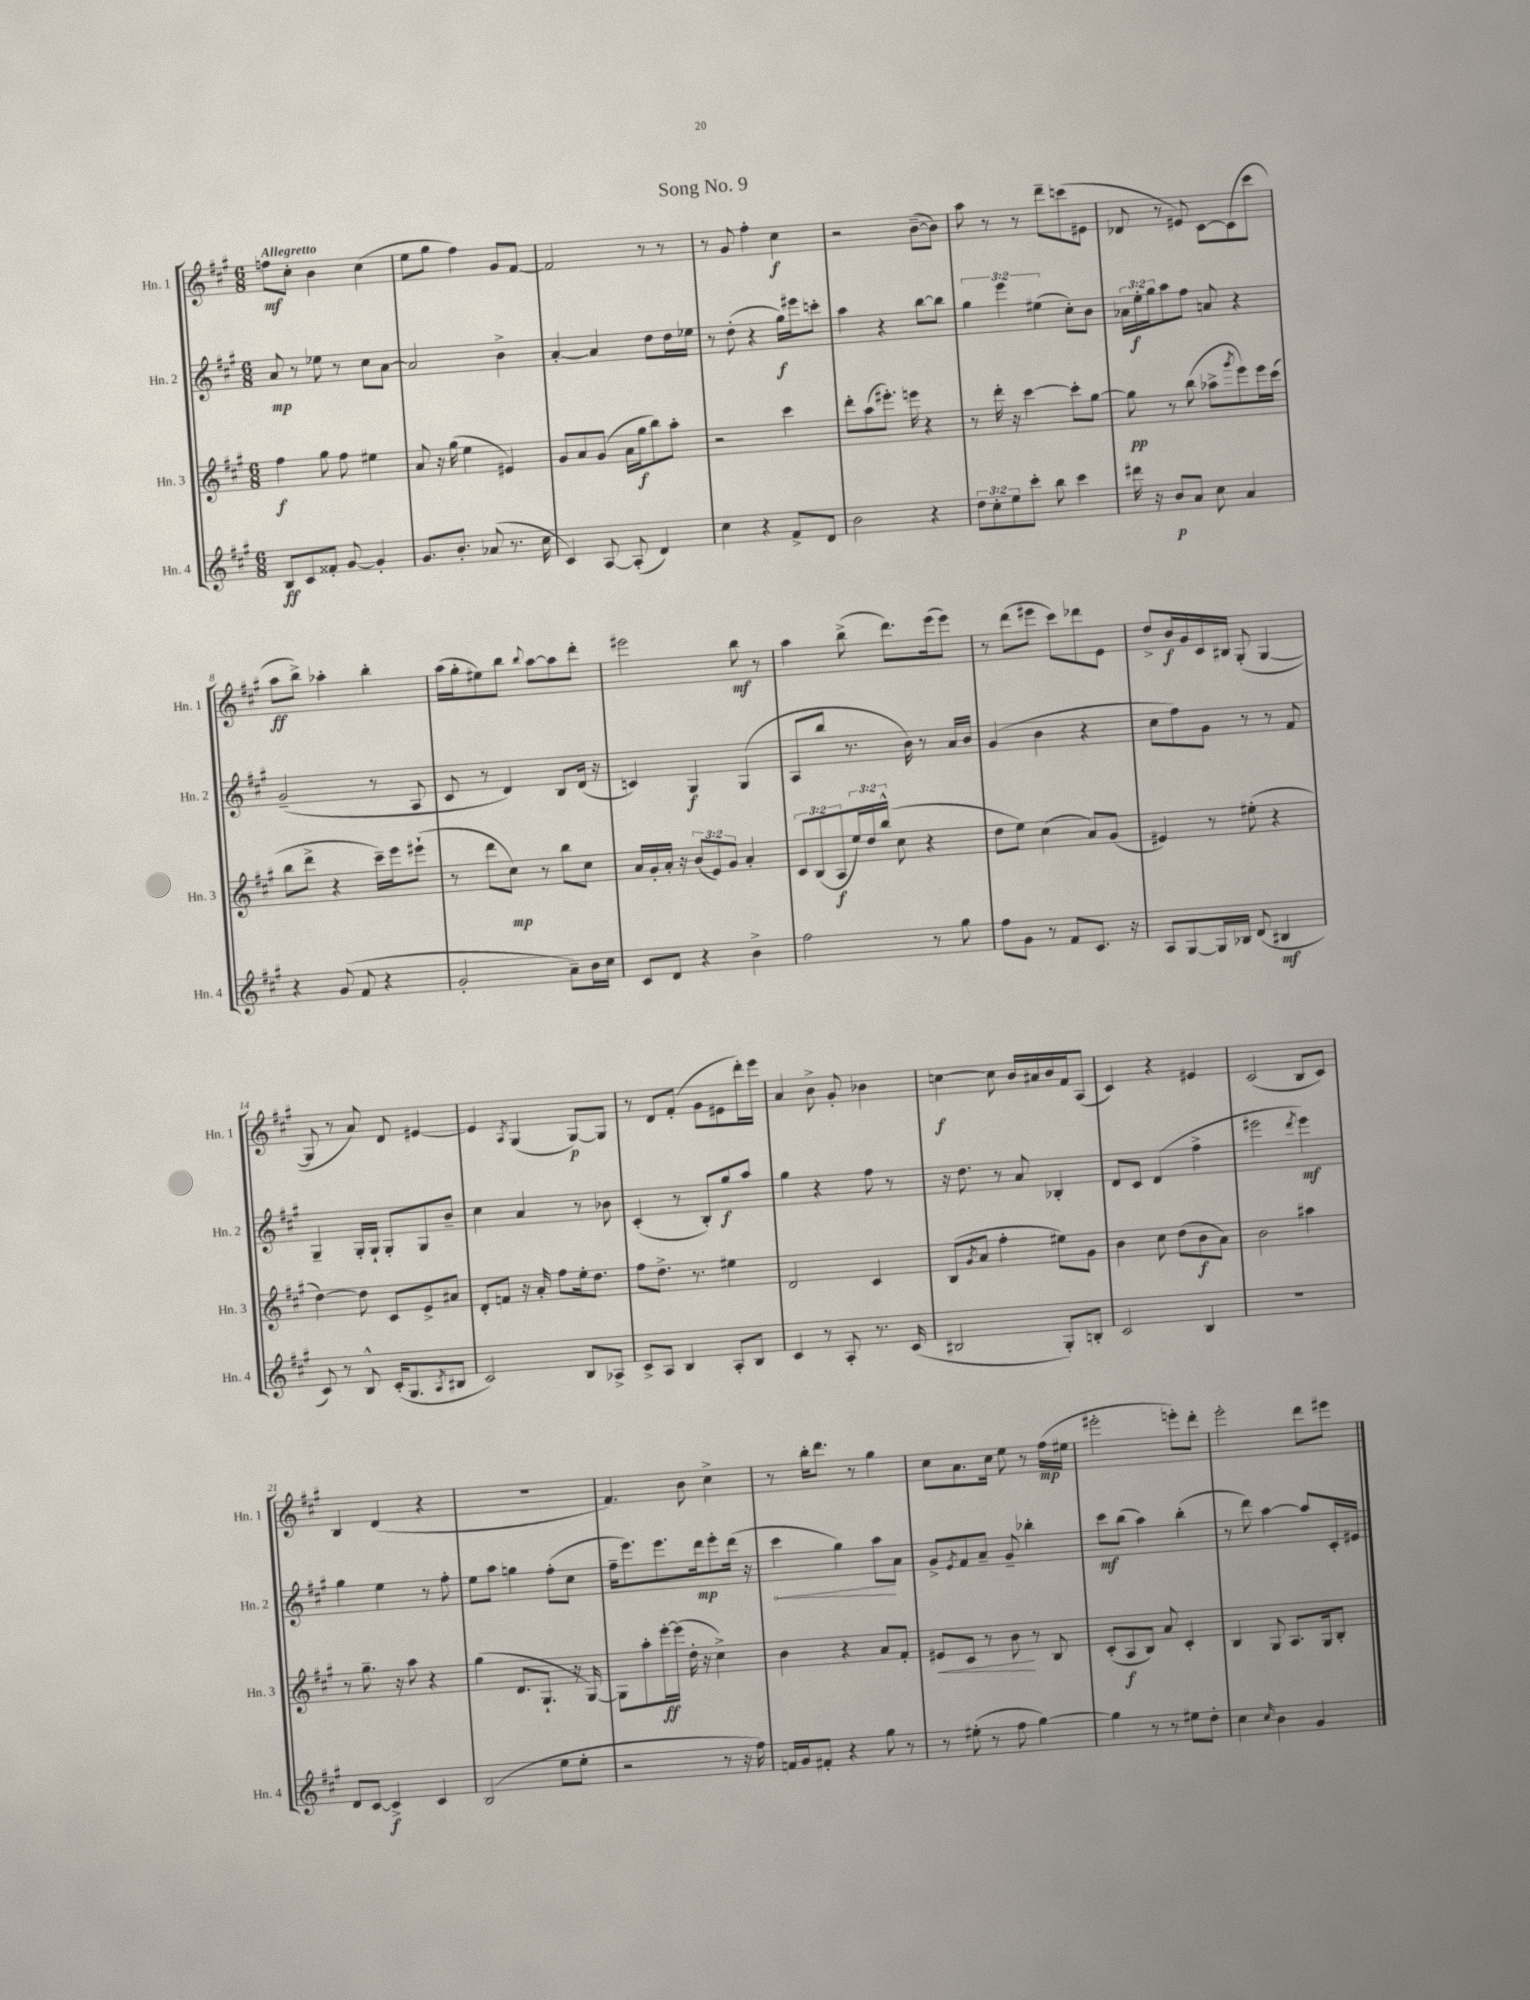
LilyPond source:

\header { title = "Song No. 9" }
<<
\new StaffGroup <<
\new Staff = "s0" \with { instrumentName = "Hn. 1" shortInstrumentName = "Hn. 1" } {
    \clef treble \key a \major \numericTimeSignature \time 6/8 \tempo "Allegretto"
    f''8\mf cis''8-. b'4 cis''4( |
    e''8 gis''8 fis''4) gis'8 fis'8~ |
    fis'2 r8 r8 |
    r8 gis'8 fis''4-. cis''4\f |
    r2 b'8~--( b'8) |
    a''8 r8 r8 d'''8-- c'''8( eis'8 |
    des'8 r8 eis'8) cis'8~ cis'8( cis'''8 |
    a''8\ff b''8->) aes''4-. b''4-. |
    a''16( gis''16-. eis''8) b''8 \appoggiatura { b''8 } a''8~ a''8 d'''8-. |
    eis'''2 b''8\mf r8 |
    a''4 b''8->( d'''8.) e'''16( e'''8) |
    r8 d'''8( eis'''8 cis'''8) des'''8 e'8 |
    d''8-> b'16\f gis'16 cis'16 bis16 gis8-.( gis4~ |
    gis8 r8 a'8) d'8 eis'4~ |
    eis'4 \acciaccatura { a8 } gis4( gis8~\p) gis8 |
    r8 d'8 fis'8-.( gis'8 eis'8 d'''16-.) e'''16 |
    a'4 b'8-> gis'8-. bes'4 |
    c''4~\f c''8 b'16 ais'16 b'16 fis'16 a8( |
    cis'4) r4 eis'4 |
    cis'2( b8 cis'8) |
    b4 d'4( r4 |
    R2. |
    fis'4.) b'8 cis''4-> |
    r8 b''16-. d'''8. r8 gis''4 |
    cis''8 a'8. cis''16 e''8 r8 fis''16\mp( eis''16 |
    eis'''2-. e'''8-.) d'''8-. |
    e'''2-. d'''8 eis'''8 \bar "|." |
}
\new Staff = "s1" \with { instrumentName = "Hn. 2" shortInstrumentName = "Hn. 2" } {
    \clef treble \key a \major \numericTimeSignature \time 6/8 \override Staff.TupletNumber.text = #tuplet-number::calc-fraction-text
    a'8\mp r8 ees''8 r8 cis''8 a'8~ |
    a'2 b'4-> |
    a'4~-. a'4 d''8 d''16 ees''16 |
    r8 d''8-.( r4 gis''16\f) eis'''16 c'''8-. |
    a''4 r4 b''8~ b''8 |
    \tuplet 3/2 { gis''4 e'''4 eis''4( } cis''8-.) b'8 |
    \tuplet 3/2 { aes'16 e''16-.\f gis''16 } a''8 fis''8 a'8 r4 |
    gis'2--( r8 a8 |
    cis'8 r8 d'4) b8 d'16( r16 |
    c'4) gis4\f gis4( |
    a8 b''8 r8. b'16) r8 a'16 b'16 |
    gis'4( b'4 r4 |
    cis''8 fis''8) gis'8 r8 r8 fis'8 |
    gis4-- gis16-. gis16-! gis8-. gis8 b'8-- |
    cis''4 a'4 r8 bes'8 |
    cis'4-.( r8 b8-.) gis''8\f a''8 |
    gis''4 r4 fis''8 r8 |
    r16 d''8. r8 a'8 bes4-. |
    d'8 cis'8 d'4( fis''4-> |
    eis'''2 \acciaccatura { d'''8 } eis'''4\mf) |
    gis''4 e''4 r8 fis''8-. |
    e''8 a''8 g''4 fis''8-.( cis''8 |
    fis''16-- e'''8.) e'''8. d'''16\mp e'''8-. d'''16( r16 |
    \once \override Hairpin.circled-tip = ##t cis'''4\< gis''4) a''8\! a'8 |
    gis'8-> \acciaccatura { e'8 } fis'8 a'8-- gis'8-- bes''4-. |
    cis'''8\mf b''8( a''4) b''4-.( |
    r8 d'''8) a''4~ a''8 cis'16-. eis'16 \bar "|." |
}
\new Staff = "s2" \with { instrumentName = "Hn. 3" shortInstrumentName = "Hn. 3" } {
    \clef treble \key a \major \numericTimeSignature \time 6/8 \override Staff.TupletNumber.text = #tuplet-number::calc-fraction-text
    fis''4\f gis''8 fis''8 eis''4 |
    a'8 r16 gis''16( e''4 eis'4) |
    gis'8 a'8 gis'8( a'16 gis''16\f b''8) a''8-. |
    r2 cis'''4 |
    d'''8-. a''8( eis'''8.-.) e'''16 r4 |
    r8 d'''16-. r16 cis'''4~ cis'''8-. gis''8~ |
    gis''8\pp r8 b''8( aes''8-> \acciaccatura { gis'''8 } e'''8) e'''16 cis'''16( |
    b''8 d'''8-> r4 cis'''16--) e'''16 eis'''8-!( |
    r8 d'''8 cis''8\mp) r8 b''8 cis''8 |
    a'16 gis'16-. a'16-. r16 \tuplet 3/2 { b'8( e'8) gis'8 } a'4-. |
    \tuplet 3/2 { cis'8 b8( a8\f } \tuplet 3/2 { e''16) d''16 b''16-^( } cis''8 r4 |
    d''8 e''8) cis''4( a'8) gis'8( |
    eis'4) r8 eis''8-.( r4 |
    d''4~) d''8 cis'8 e'8-> ais'8 |
    d'8-. f'8 r16 a'16-. fis''8 e''16-. d''8. |
    fis''8 d''8.-> r8. eis''4 |
    d'2 cis'4 |
    b8( \acciaccatura { gis'8 } a'8 fis''4-. eis''8) gis'8 |
    b'4 cis''8 d''8( b'8\f a'8) |
    b'2 ais''4 |
    r8 gis''8.-- r16 a''8 r4 |
    gis''4( d'8. gis8.-! r16 gis16~) |
    gis8 a''8-. e'''16~-.\ff e'''16( d''16-. r16 cis''4->) |
    b'4 r4 a'8 fis'8-. |
    eis'8\< cis'8 r8 b'8\! r8 b8 |
    cis'8-.( a8\f b8) a'8 cis'4-. |
    b4 gis8 a8. gis16 b8-. \bar "|." |
}
\new Staff = "s3" \with { instrumentName = "Hn. 4" shortInstrumentName = "Hn. 4" } {
    \clef treble \key a \major \numericTimeSignature \time 6/8 \override Staff.TupletNumber.text = #tuplet-number::calc-fraction-text
    b8\ff cis'8 fisis'8-. gis'8~ gis'4-. |
    gis'8. b'8.-. aes'8( r8. cis''16 |
    cis'4) a8~ a8-.( d'4) |
    cis''4 r4 fis'8-> d'8 |
    b'2 r4 |
    \tuplet 3/2 { d''8 cis''8-. e''8 } cis'''8-. b''8 cis'''4 |
    dis'''16 r16 b'8\p a'8 cis''8 a'4 |
    r4 gis'8( fis'8 r4 |
    gis'2-. a'8--) b'16 cis''16 |
    cis'8 d'8 r4 b'4-> |
    fis''2 r8 gis''8 |
    fis''8 gis'8 r8 fis'8 cis'8. r16 |
    a8 gis8~ gis16 bes16 d'8( bis4\mf |
    cis'8) r8 b8-^ cis'16-.( gis8. \acciaccatura { a8 } bis8 |
    cis'2) b8 aes8-> |
    cis'8-> a8 b4 a8-. b8 |
    cis'4 r8 a8-. r8. cis'16( |
    bis2 gis8-.) b8-. |
    cis'2 b4 |
    R2. |
    d'8 cis'8~ cis'4->\f cis'4 |
    b2( e''8 e''8-. |
    r2 r8 r16 fis''16) |
    f'16 gis'16 fis'8-. r4 gis''8 r8 |
    r8 eis''8-.( r8 fis''8 gis''4~) |
    gis''4 r8 r8 eis''8 d''8-. |
    cis''4 \grace { cis''16 } b'4 gis'4 \bar "|." |
}
>>
>>
